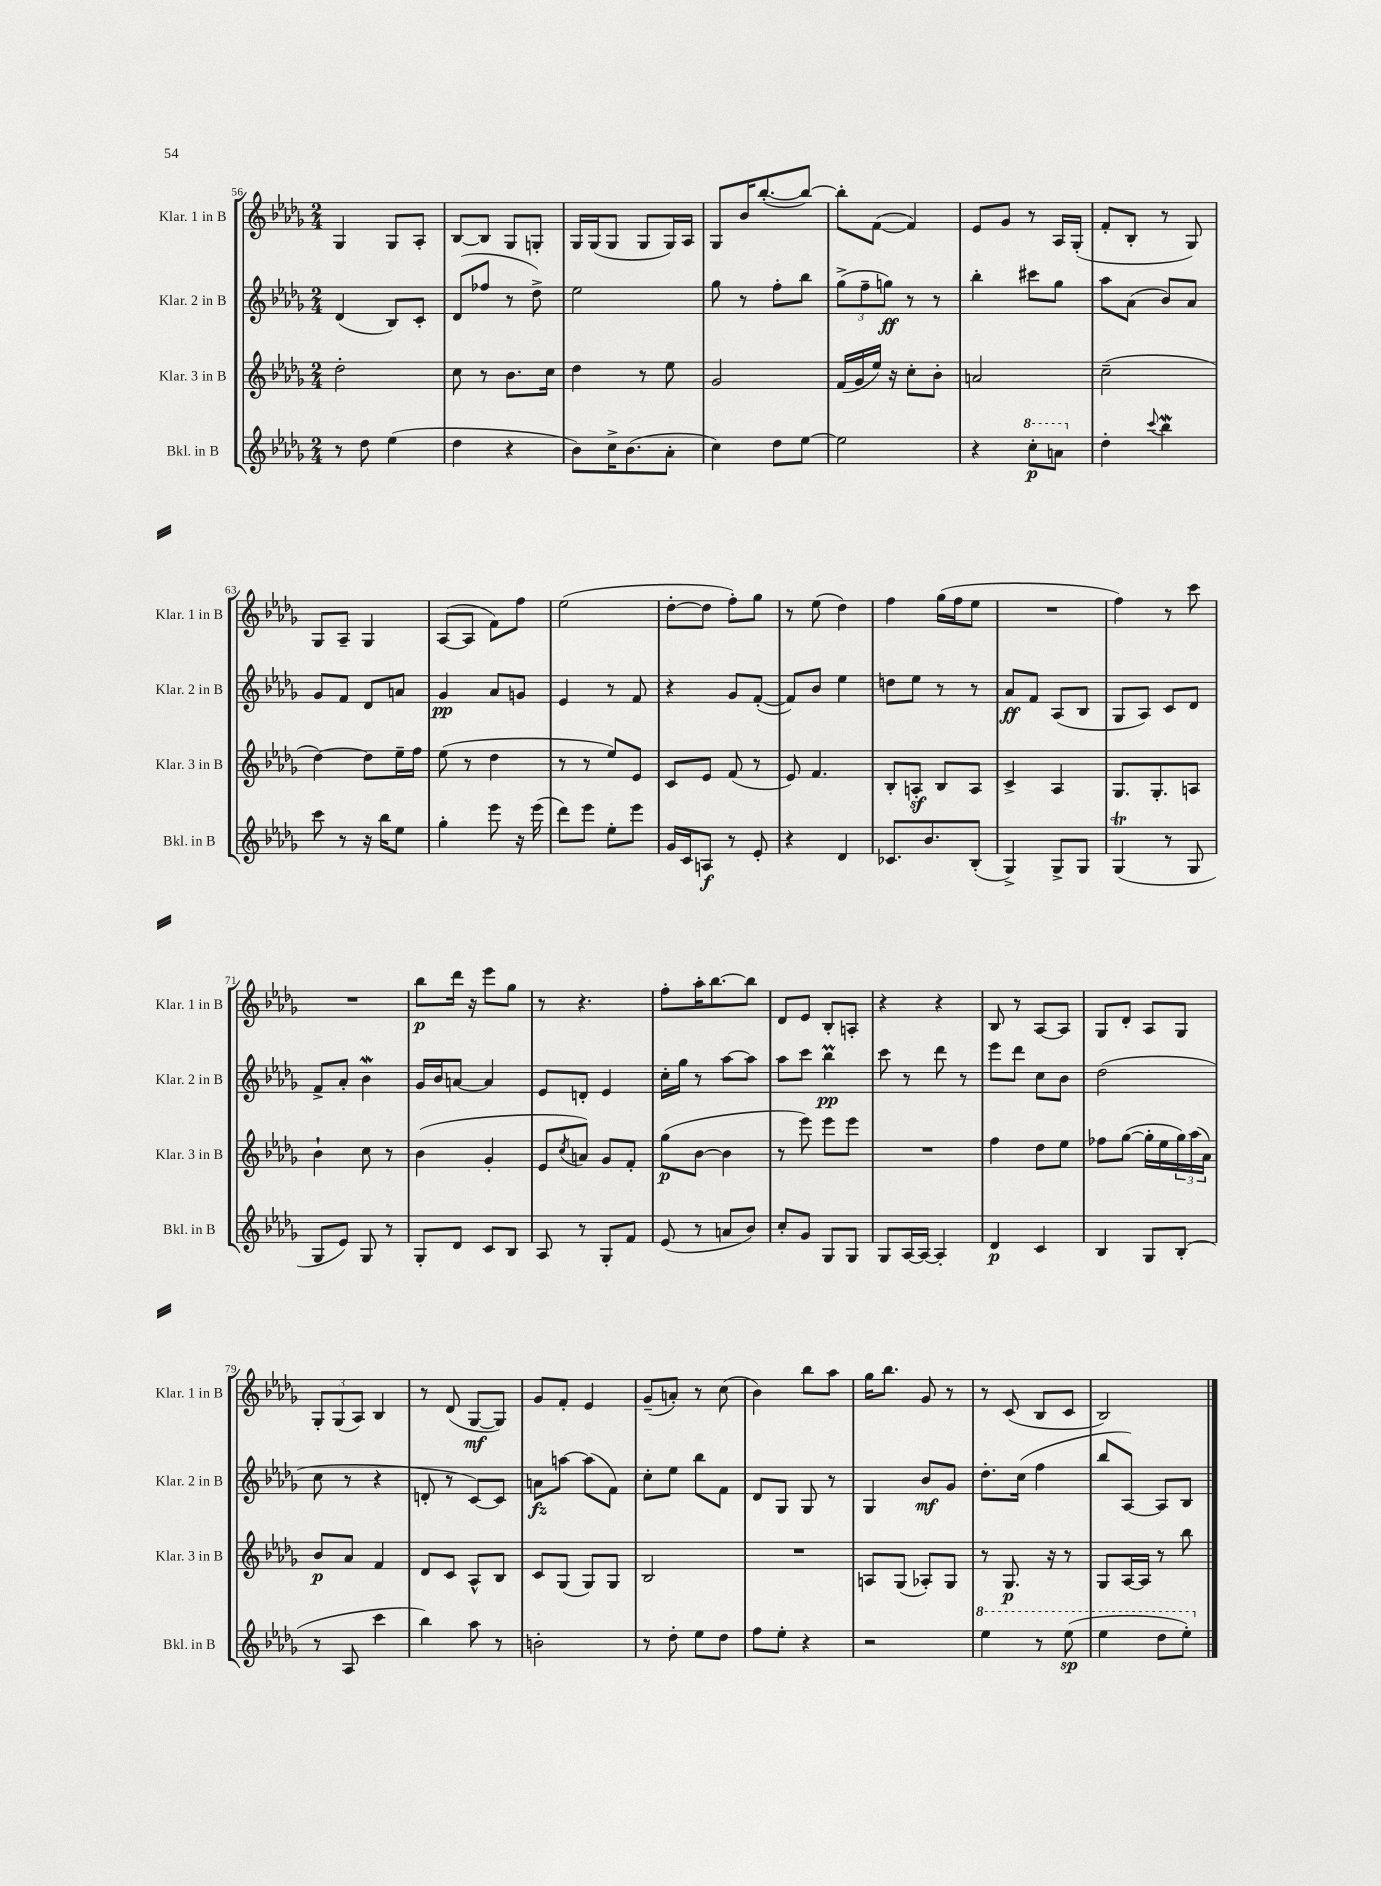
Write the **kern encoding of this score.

**kern	**kern	**kern	**kern
*staff4	*staff3	*staff2	*staff1
*clefG2	*clefG2	*clefG2	*clefG2
*k[b-e-a-d-g-]	*k[b-e-a-d-g-]	*k[b-e-a-d-g-]	*k[b-e-a-d-g-]
*M2/4	*M2/4	*M2/4	*M2/4
8r	2dd-'	(4d-	4G-
8dd-	.	.	.
(4ee-	.	8B-)	8G-
.	.	8c'	8A-'
=	=	=	=
4dd-	8cc	(8d-	[8B-
.	8r	8ff-	8B-]
4r	8.b-	8r	8G-
.	.	8dd-^)	8G'
.	16cc	.	.
=	=	=	=
8b-)	4dd-	2ee-	16G-
.	.	.	(16G-
16cc^	.	.	8G-
(8.b-	.	.	.
.	8r	.	8G-
8a-'	8ee-	.	16G-)
.	.	.	16A-
=	=	=	=
4cc)	2g-	8gg-	8G-
.	.	8r	16b-
.	.	.	([8.bb-'
8dd-	.	8ff'	.
[8ee-	.	8bb-	8bb-_)
=	=	=	=
2ee-]	(16f	(12gg-^	8bb-']
.	16g-	.	.
.	.	12ff~	.
.	16ee-)	.	([8f
.	.	12gg)	.
.	16r	.	.
.	8cc'	8r	4f])
.	8b-'	8r	.
=	=	=	=
4r	2a	4bb-'	8e-
.	.	.	8g-
8ccc'	.	8ccc#	8r
8aa	.	8gg-	16A-
.	.	.	(16G-'
=	=	=	=
4dd-'	(2cc~	8aa-	8f'
.	.	(8a-	8B-'
8qqccc	.	.	.
4bb-	.	8b-)	8r
.	.	8a-	8G-)
=	=	=	=
8ccc	[4dd-)	8g-	8G-
8r	.	8f	8A-~
16r	8dd-]	8d-	4G-
16bb-	.	.	.
8ee-	16ee-~	8a	.
.	16ff	.	.
=	=	=	=
4gg-'	(8ee-	4g-	([8A-
.	8r	.	8A-]
8eee-	4dd-	8a-	8f)
16r	.	8g	8ff
(16eee-	.	.	.
=	=	=	=
8ddd-)	8r	4e-	(2ee-
8eee-	8r	.	.
8ee-'	8ee-)	8r	.
8eee-	8e-	8f	.
=	=	=	=
16g-	8c	4r	[8dd-'
16c	.	.	.
8A	8e-	.	8dd-]
8r	(8f	8g-	8ff')
8e-'	8r	([8f'	8gg-
=	=	=	=
4r	8e-)	8f])	8r
.	4.f	8b-	(8ee-
4d-	.	4ee-	4dd-)
=	=	=	=
8.c-	8B-'	8dd	4ff
.	8A'	8ee-	.
8.b-	.	.	.
.	8B-	8r	(16gg-
.	.	.	16ff
(8B-'	8A	8r	8ee-
=	=	=	=
4G-^)	4c^	8a-	2r
.	.	8f	.
8G-^	4A-	(8A-	.
8G-	.	8B-	.
=	=	=	=
(4G-	8.G-	8G-	4ff)
.	.	8A-)	.
.	8.G-'	.	.
8r	.	8c	8r
8G-	8A	8d-	8ccc
=	=	=	=
8G-	4b-`	8f^	2r
8e-)	.	8a-'	.
8G-	8cc	4b-	.
8r	8r	.	.
=	=	=	=
8G-'	(4b-	16g-	8bb-
.	.	16b-	.
8d-	.	[8a	16ddd-
.	.	.	16r
8c	4g-'	4a]	8eee-
8B-	.	.	8gg-
=	=	=	=
8A-	8e-	8e-	8r
.	8qcc	.	.
8r	8a)	8d'	4.r
8G-'	8g-	4e-	.
8f	8f'	.	.
=	=	=	=
(8e-	(8gg-	16cc'	8ff'
.	.	16gg-	.
8r	[8b-	8r	16aa-'
.	.	.	[8.bb-
8a	4b-]	[8aa-	.
8b-)	.	8aa-]	8bb-]
=	=	=	=
8cc'	8r	8aa-	8d-
8g-	8eee-)	8ccc	8e-
8G-	8eee-	4bb-	8B-'
8G-	8eee-	.	8A'
=	=	=	=
8G-	2r	8ccc	4r
[16A-	.	8r	.
16A-_	.	.	.
4A-']	.	8ddd-	4r
.	.	8r	.
=	=	=	=
4d-	4ff	8eee-	8B-
.	.	8ddd-	8r
4c	8dd-	8cc	[8A-
.	8ee-	8b-	8A-]
=	=	=	=
4B-	8ff-	(2dd-	8G-
.	([8gg-	.	8d-'
8G-	16gg-']	.	8A-
.	16ee-	.	.
(8B-'	24gg-)	.	8G-
.	(24aa-	.	.
.	24a-)	.	.
=	=	=	=
8r	8b-	8cc	12G-'
.	.	.	(12G-
8A-	8a-	8r	.
.	.	.	12A-)
4ccc	4f	4r	4B-
=	=	=	=
4bb-)	8d-	8d'	8r
.	8c	8r	(8d-
8aa-	8A-^^	[8c)	[8G-
8r	8B-	8c]	8G-])
=	=	=	=
2b'	8c	8a	8g-
.	(8G-	[8aa	8f'
.	8G-)	(8aa]	4e-
.	8G-	8f)	.
=	=	=	=
8r	2B-	8cc'	(8g-~
8dd-'	.	8ee-	8a')
8ee-	.	8bb-	8r
8dd-	.	8f	(8cc
=	=	=	=
8ff	2r	8d-	4b-)
8ee-'	.	8G-	.
4r	.	8G-	8bb-
.	.	8r	8aa-
=	=	=	=
2r	8A	4G-	16gg-
.	.	.	8.bb-
.	(8G-	.	.
.	8A-')	8b-	8g-
.	8G-	8g-	8r
=	=	=	=
4eee-	8r	8.dd-'	8r
.	8.G-	.	(8c
.	.	(16cc	.
8r	.	4ff	8B-
.	16r	.	.
(8eee-	8r	.	8c
=	=	=	=
4eee-	8G-	8bb-	2B-)
.	[16A-	[8A-)	.
.	16A-]	.	.
8ddd-	8r	8A-]	.
8eee-')	8bb-	8B-	.
==	==	==	==
*-	*-	*-	*-
